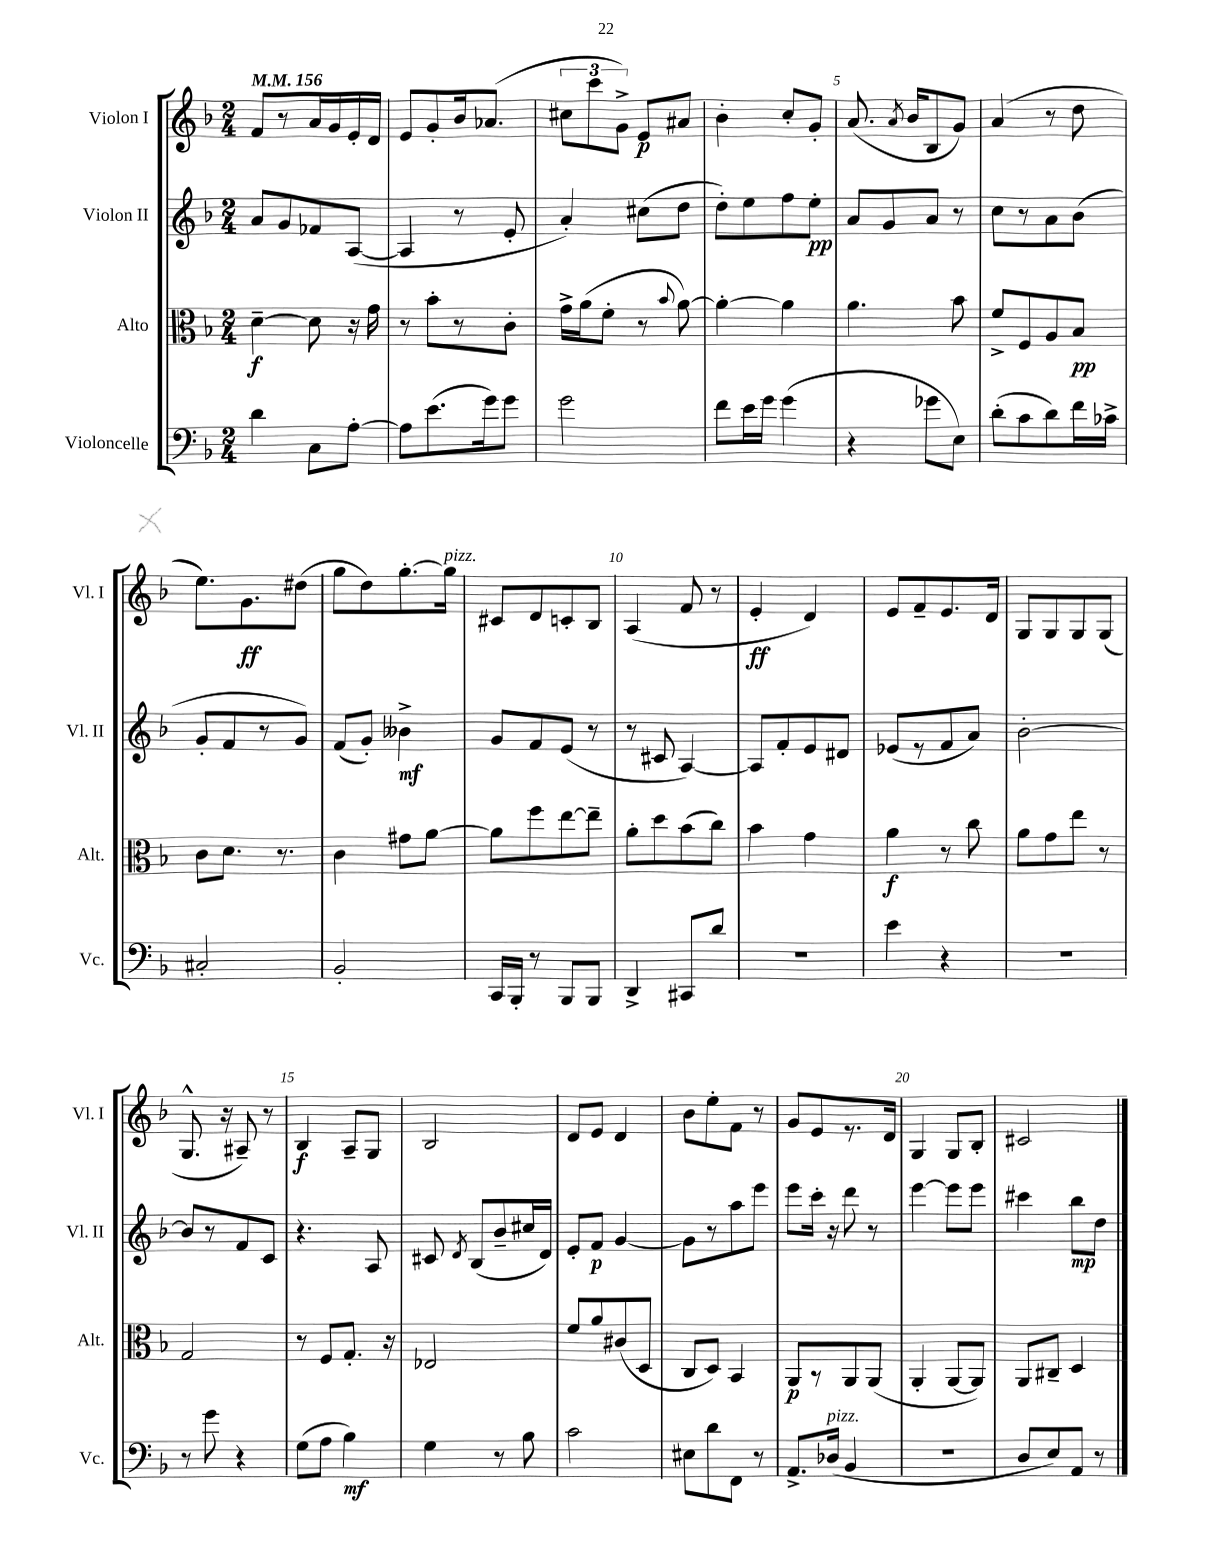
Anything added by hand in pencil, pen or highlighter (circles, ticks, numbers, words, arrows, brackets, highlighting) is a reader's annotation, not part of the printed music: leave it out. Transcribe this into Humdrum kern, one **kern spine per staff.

**kern	**dynam	**kern	**dynam	**kern	**dynam	**kern	**dynam
*part4	*part4	*part3	*part3	*part2	*part2	*part1	*part1
*staff4	*staff4	*staff3	*staff3	*staff2	*staff2	*staff1	*staff1
*I"Violoncelle	*	*I"Alto	*	*I"Violon II	*	*I"Violon I	*
*I'Vc.	*	*I'Alt.	*	*I'Vl. II	*	*I'Vl. I	*
*clefF4	*	*clefC3	*	*clefG2	*	*clefG2	*
*k[b-]	*	*k[b-]	*	*k[b-]	*	*k[b-]	*
*M2/4	*	*M2/4	*	*M2/4	*	*M2/4	*
*MM156	*	*MM156	*	*MM156	*	*MM156	*
=1	=1	=1	=1	=1	=1	=1	=1
4d\	.	[4d~\	f	8a/L	.	8f/L	.
.	.	.	.	8g/	.	8r	.
8C\L	.	8d\]	.	8f-X/	.	16a/L	.
.	.	.	.	.	.	16g/	.
[8A'\J	.	16r	.	([8A/J	.	16e'/	.
.	.	16g\	.	.	.	16d/JJ	.
=2	=2	=2	=2	=2	=2	=2	=2
8A\L]	.	8r	.	4A/]	.	8e/L	.
(8.e\	.	8b-'\L	.	.	.	8g'/	.
.	.	8r	.	8r	.	16b-/k	.
16g\k)	.	.	.	.	.	(8.a-X/J	.
8g\J	.	8c'\J	.	8e'/	.	.	.
=3	=3	=3	=3	=3	=3	=3	=3
2g\	.	16g^\LL	.	4a'/)	.	12cc#X\L	.
.	.	(16a\J	.	.	.	.	.
.	.	.	.	.	.	12ccc\	.
.	.	8f'\J	.	.	.	.	.
.	.	.	.	.	.	12g^\J)	.
.	.	8r	.	(8cc#X\L	.	8e/L	p
.	.	8qqb-/	.	.	.	.	.
.	.	[8a\)	.	8dd\J	.	8a#X/J	.
=4	=4	=4	=4	=4	=4	=4	=4
8f\L	.	4a'\_	.	8dd'\L)	.	4b-'\	.
16e\L	.	.	.	8ee\	.	.	.
16g\JJ	.	.	.	.	.	.	.
(4g\	.	4a\]	.	8ff\	.	8cc'/L	.
.	.	.	.	8ee'\J	pp	8g'/J	.
=5	=5	=5	=5	=5	=5	=5	=5
4r	.	4.a\	.	8a/L	.	(8.a/	.
.	.	.	.	8g/	.	.	.
.	.	.	.	.	.	8qa/	.
.	.	.	.	.	.	16b-/KL	.
8g-X\L	.	.	.	8a/J	.	8B-/	.
8E\J)	.	8b-\	.	8r	.	8g/J)	.
=6	=6	=6	=6	=6	=6	=6	=6
(8d'\L	.	8f^/L	.	8cc\L	.	(4a/	.
8c\	.	8F/	.	8r	.	.	.
8d\)	.	8A/	.	8a\	.	8r	.
16f\L	.	8B-/J	pp	(8b-\J	.	8dd\	.
16c-X^\JJ	.	.	.	.	.	.	.
!!LO:LB:g=z
=7	=7	=7	=7	=7	=7	=7	=7
2C#X'/	.	8c\L	.	8g'/L	.	8.ee\L)	.
.	.	8.d\J	.	8f/	.	.	.
.	.	.	.	.	.	8.g\	ff
.	.	.	.	8r	.	.	.
.	.	8.r	.	.	.	.	.
.	.	.	.	8g/J)	.	(8dd#X\J	.
=8	=8	=8	=8	=8	=8	=8	=8
2BB-'/	.	4c\	.	(8f/L	.	8gg\L	.
.	.	.	.	8g'/J)	.	8dd\)	.
.	.	8g#X\L	.	4b--X^\	mf	[8.gg'\	.
.	.	[8a\J	.	.	.	.	.
!	!	!	!	!	!	!LO:TX:a:i:t=pizz.	!
.	.	.	.	.	.	16gg\Jk]	.
=9	=9	=9	=9	=9	=9	=9	=9
16CC/LL	.	8a\L]	.	8g/L	.	8c#X/L	.
16BBB-'/JJ	.	.	.	.	.	.	.
8r	.	8ff\	.	8f/	.	8d/	.
8BBB-/L	.	[8ee\	.	(8e/J	.	8cn'/	.
8BBB-/J	.	8ee~\J]	.	8r	.	8B-/J	.
=10	=10	=10	=10	=10	=10	=10	=10
4DD^/	.	8a'\L	.	8r	.	(4A/	.
.	.	8dd\	.	8c#X/	.	.	.
8CC#X/L	.	(8b-\	.	[4A/)	.	8f/	.
8d/J	.	8cc\J)	.	.	.	8r	.
=11	=11	=11	=11	=11	=11	=11	=11
2r	.	4b-\	.	8A/L]	.	4e'/	ff
.	.	.	.	8f'/	.	.	.
.	.	4g\	.	8e/	.	4d/)	.
.	.	.	.	8d#X/J	.	.	.
=12	=12	=12	=12	=12	=12	=12	=12
4e\	.	4a\	f	(8e-X/L	.	8e/L	.
.	.	.	.	8r	.	8f~/	.
4r	.	8r	.	8f/	.	8.e/	.
.	.	8cc\	.	8a/J)	.	.	.
.	.	.	.	.	.	16d/Jk	.
=13	=13	=13	=13	=13	=13	=13	=13
2r	.	8a\L	.	[2b-'\	.	8G/L	.
.	.	8g\	.	.	.	8G/	.
.	.	8ee\J	.	.	.	8G/	.
.	.	8r	.	.	.	(8G/J	.
!!LO:LB:g=z
=14	=14	=14	=14	=14	=14	=14	=14
8r	.	2G/	.	8b-/L]	.	8.G^^/	.
8g\	.	.	.	8r	.	.	.
.	.	.	.	.	.	16r	.
4r	.	.	.	8f/	.	8A#X~/)	.
.	.	.	.	8c/J	.	8r	.
=15	=15	=15	=15	=15	=15	=15	=15
(8G\L	.	8r	.	4.r	.	4B-/	f
8A\J	.	8F/L	.	.	.	.	.
4B-\)	mf	8.G'/J	.	.	.	8A~/L	.
.	.	.	.	8A/	.	8G/J	.
.	.	16r	.	.	.	.	.
=16	=16	=16	=16	=16	=16	=16	=16
4G\	.	2E-X/	.	8c#X/	.	2B-/	.
.	.	.	.	8qd/	.	.	.
.	.	.	.	(8B-/L	.	.	.
8r	.	.	.	8b-~/	.	.	.
8B-\	.	.	.	16cc#X/L	.	.	.
.	.	.	.	16d/JJ)	.	.	.
=17	=17	=17	=17	=17	=17	=17	=17
2c\	.	8f/L	.	8e'/L	.	8d/L	.
.	.	8a/	.	8f/J	p	8e/J	.
.	.	(8c#X/	.	[4g/	.	4d/	.
.	.	8D/J	.	.	.	.	.
=18	=18	=18	=18	=18	=18	=18	=18
8E#X\L	.	8C/L	.	8g\L]	.	8b-\L	.
8d\	.	8D/J)	.	8r	.	8ee'\	.
8FF\J	.	4BB-/	.	8aa\	.	8f\J	.
8r	.	.	.	8eee\J	.	8r	.
=19	=19	=19	=19	=19	=19	=19	=19
8.AA^/L	.	8AA/L	p	8eee\L	.	8g/L	.
.	.	8r	.	16ccc'\Jk	.	8e/	.
!LO:TX:a:i:t=pizz.	!	!	!	!	!	!	!
(16D-X/Jk	.	.	.	16r	.	.	.
4BB-/	.	8AA/	.	8ddd\	.	8.r	.
.	.	(8AA/J	.	8r	.	.	.
.	.	.	.	.	.	16d/Jk	.
=20	=20	=20	=20	=20	=20	=20	=20
2r	.	4AA'/	.	[4eee\	.	4G/	.
.	.	[8AA/L	.	8eee\L]	.	8G/L	.
.	.	8AA/J])	.	8eee\J	.	8B-'/J	.
=21	=21	=21	=21	=21	=21	=21	=21
8D/L	.	8AA/L	.	4ccc#X\	.	2c#X/	.
8E/)	.	8C#X~/J	.	.	.	.	.
8AA/J	.	4D/	.	8bb-\L	mp	.	.
8r	.	.	.	8dd\J	.	.	.
==	==	==	==	==	==	==	==
*-	*-	*-	*-	*-	*-	*-	*-
